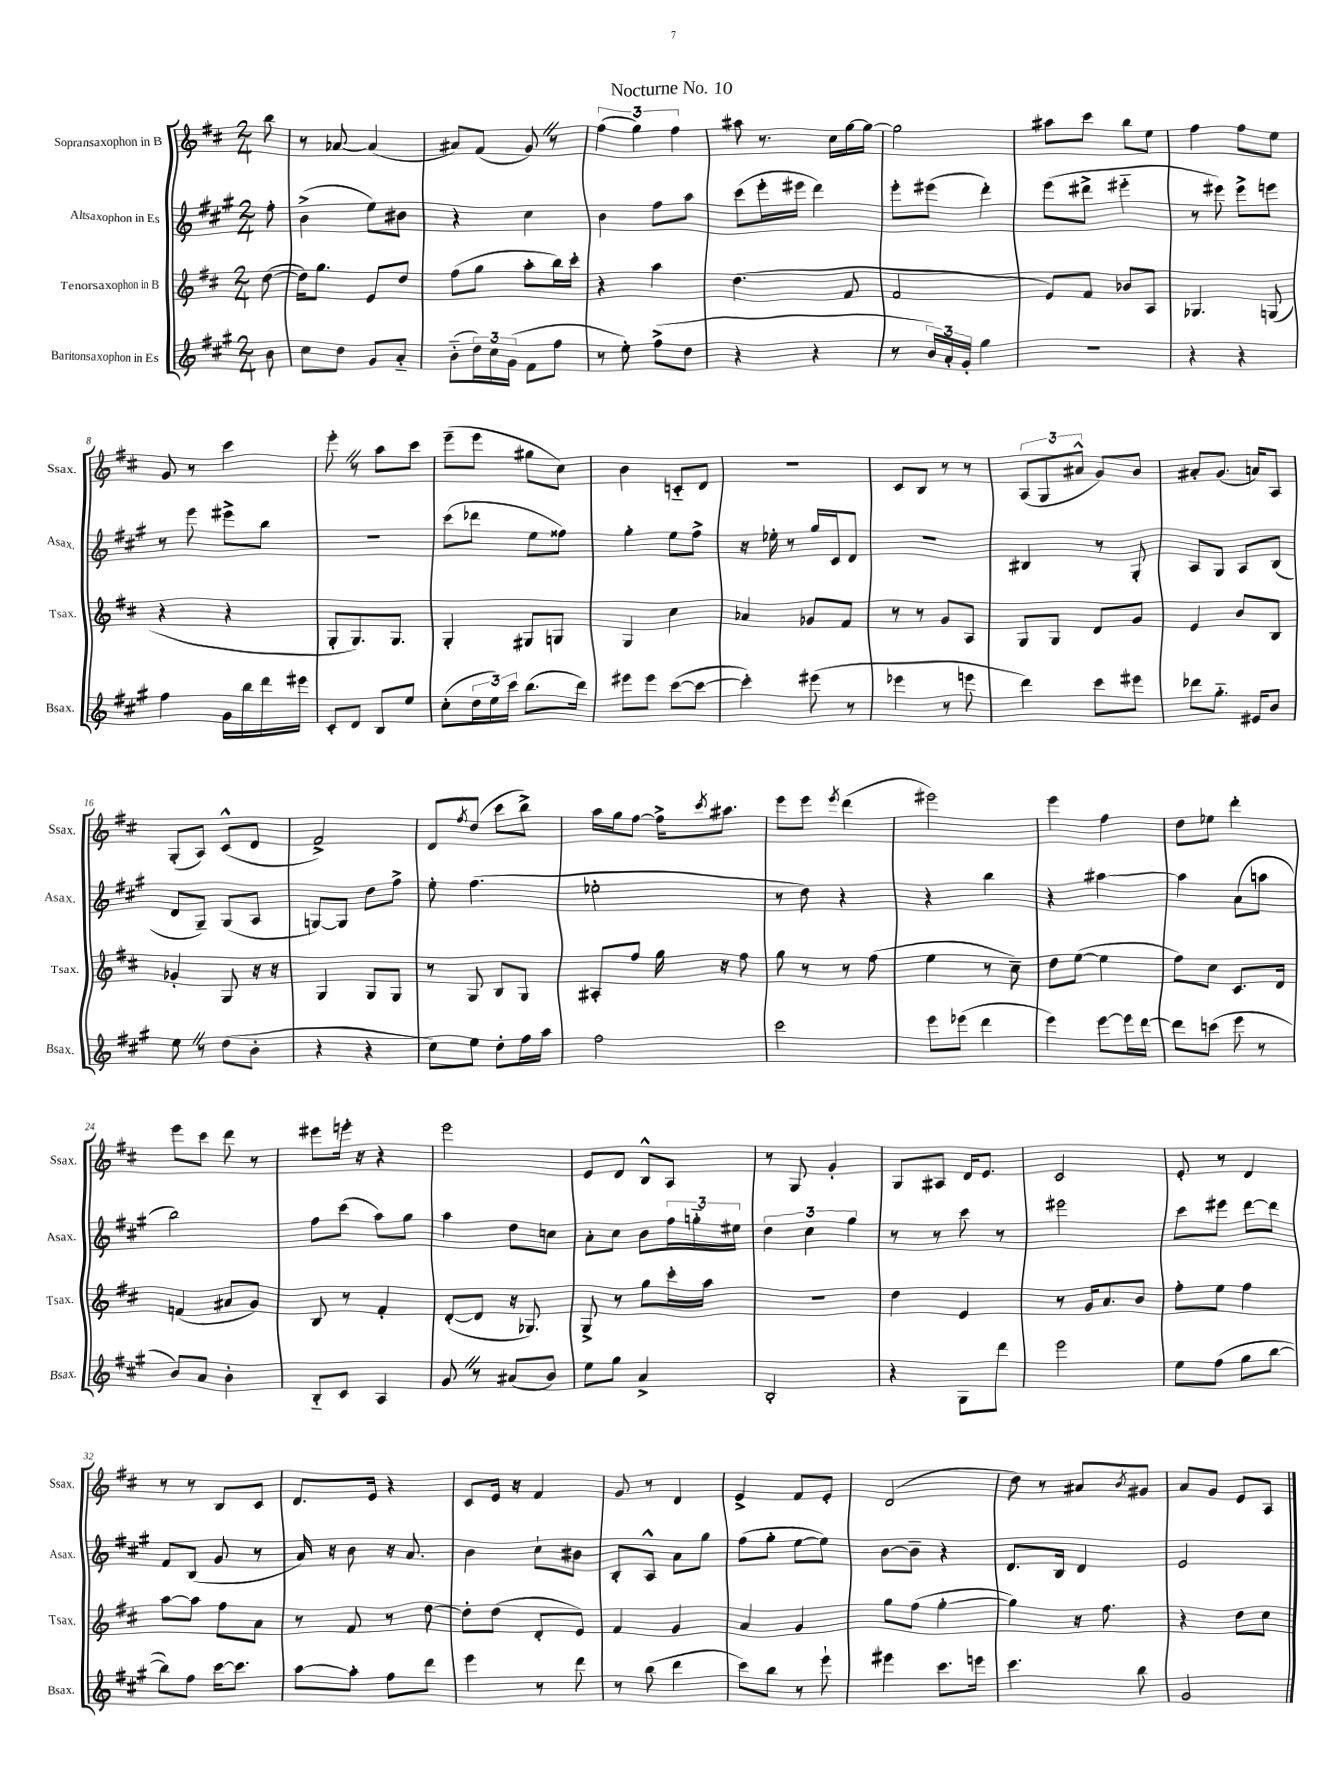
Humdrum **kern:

**kern	**kern	**kern	**kern
*staff4	*staff3	*staff2	*staff1
*clefG2	*clefG2	*clefG2	*clefG2
*k[f#c#g#]	*k[f#c#]	*k[f#c#g#]	*k[f#c#]
*M2/4	*M2/4	*M2/4	*M2/4
8b	([8dd	8ff#'	8bb
=	=	=	=
8cc#	16dd])	(4b^	8r
.	8.gg	.	.
8dd	.	.	[8a-
8g#	8e	8ee)	(4a-]
8a'~	8dd	8b#	.
=	=	=	=
(8b'~	(8ff#	4r	8a#)
24dd)	8gg	.	(8f#
24cc#	.	.	.
(24g#	.	.	.
8f#	8aa'	4cc#	8g)
8ff#	16bb)	.	8r
.	16ccc#'	.	.
=	=	=	=
8r	4r	4b	(6ff#
8ee')	.	.	.
.	.	.	6gg)
(8ff#^	4aa	8ff#	.
.	.	.	6ff#
8dd	.	8aa	.
=	=	=	=
4r	(4.dd	(8ccc#	8aa#
.	.	16eee'	8.r
.	.	16eee#	.
4r	.	4ddd)	.
.	.	.	16cc#
.	8f#	.	[16gg
.	.	.	16gg_
=	=	=	=
8r	2f#	8eee'	2gg]
24b)	.	(8eee#	.
24a'	.	.	.
24g#'	.	.	.
4gg#	.	4ddd')	.
=	=	=	=
2r	8e)	(8eee	8aa#
.	8f#	8ddd#^	8ccc#
.	8b-	4eee#'~	8bb
.	8A	.	8ee
=	=	=	=
4r	4.G-	8r	4ff#
.	.	8eee#)	.
4r	.	8eee#^	8ff#
.	(8G	8eee	8ee
=	=	=	=
4ff#	4r	8r	8g
.	.	8eee	8r
16g#	4r	8eee#^	4ccc#
16bb	.	.	.
16ddd	.	8bb	.
16eee#	.	.	.
=	=	=	=
8c#'	8G'	2r	8eee'
8d	8.G)	.	8r
8B	.	.	8aa
.	8.G	.	.
8ee	.	.	8ccc#
=	=	=	=
(8cc#'	4G'	(8ccc#	(8eee~
24dd	.	8ddd-	8eee
24ee)	.	.	.
24ccc#	.	.	.
(8.bb	8G#	8ee	8gg#
.	8G	8ff##)	8cc#)
16ddd)	.	.	.
=	=	=	=
8eee#	4G	4gg#'	4b
8eee#	.	.	.
([8ccc#	4cc#	8ee	8c'~
8ccc#_	.	8ff#^	8d
=	=	=	=
4ccc#'])	4a-	16r	2r
.	.	16ee-'	.
.	.	8r	.
(8eee#	8g-	16gg#	.
.	.	16c#	.
8r	8f#	8d	.
=	=	=	=
4eee-	8r	2r	8c#
.	8r	.	8B
8r	8g	.	8r
8eee	8A	.	8r
=	=	=	=
4ddd)	8G	4B#	(12A
.	.	.	12G
.	8G	.	.
.	.	.	12a#^^
8ccc#	8d	8r	8g)
8eee#	8g	8G#'	8b
=	=	=	=
8ddd-	4e	8A	8a#'
8.gg#'~	.	8G#	(8.g
.	8b	8A	.
16e#	.	.	16a)
8b	8B	(8B	8A
=	=	=	=
8ee	4g-'	8d	(8G'
8r	.	8G#~)	8A)
(8dd	8G	(8G#	(8c#^^
8b'	16r	8A	8d
.	16r	.	.
=	=	=	=
4r	4G	[8G)	2f#^)
.	.	8G]	.
4r	8G	8dd	.
.	8G	8ff#^	.
=	=	=	=
8cc#)	8r	8ee'	8d
.	.	.	8qff#
8ee	8G	(4.ff#	(8dd
8dd'	8B	.	8ccc#
16ff#	8G	.	8bb^)
16aa	.	.	.
=	=	=	=
2ff#	8A#'	2ee-'	16aa
.	.	.	16gg
.	8ff#	.	[8ff#
.	16gg	.	16ff#^]
.	.	.	8qccc#
.	16r	.	8.aa#
.	8ff#	.	.
=	=	=	=
2ccc#	8gg	8r	8eee
.	8r	8dd)	8eee
.	.	.	8qeee
.	8r	4r	(4ddd
.	(8ff#	.	.
=	=	=	=
8eee	4ee	4r	2eee#)
(8eee-	.	.	.
4ddd	8r	4bb	.
.	8cc#~)	.	.
=	=	=	=
4eee)	8dd	4r	4eee
.	([8ee	.	.
[8eee	4ee]	[4aa#	4ff#
16eee]	.	.	.
[16ddd	.	.	.
=	=	=	=
8ddd]	8ff#)	4aa#]	8dd
(8ccc	8cc#	.	8ee-
8eee	8.c#	(8a	4ddd'
8r	.	8aa	.
.	16d	.	.
=	=	=	=
8b)	(4f	2bb)	8eee
8a	.	.	8ccc#
4b'	8a#	.	8ddd
.	8g)	.	8r
=	=	=	=
8B'~	8B	8ff#	8eee#
8c#	8r	(8ccc#	16eee'
.	.	.	16r
4A	4f#'	8aa)	4r
.	.	8gg#	.
=	=	=	=
8g#	([8d'	4aa	2eee
8r	8d]	.	.
(8a#	16r	8dd	.
.	8.G-)	.	.
8b)	.	8cc	.
=	=	=	=
8ee	8G^	8a'	8e
8gg#	8r	8cc#	8d
4a^	8gg	8b	8B^^
.	16ccc#'	24ff#	8A
.	.	24gg'~	.
.	16aa	.	.
.	.	24ee#	.
=	=	=	=
2B'	2r	6dd	8r
.	.	.	8G
.	.	6cc#	.
.	.	.	4g'
.	.	6gg#	.
=	=	=	=
4r	4dd	8r	8G
.	.	8r	8A#
8G#	4e	8ccc#	16d
.	.	.	8.e
8ddd	.	8r	.
=	=	=	=
2eee	8r	2eee#	2c#
.	16g	.	.
.	8.a	.	.
.	8b	.	.
=	=	=	=
8ee	8ff#'	8ccc#	8e'
(8ff#	8ee	8eee#	8r
8gg#	4ff#	[8ddd	4d
[8bb	.	8ddd]	.
=	=	=	=
8bb])	[8aa	8f#	8r
8ff#	8aa]	(8B	8r
[16ccc#	8ff#	8g#	8B
8.ccc#]	.	.	.
.	8a	8r	8c#
=	=	=	=
[8aa	8r	16a)	8.d
.	.	16r	.
8aa']	8f#	8b	.
.	.	.	16e
8ff#	8r	16r	4r
.	.	8.a	.
8ddd	[8dd	.	.
=	=	=	=
4eee	8dd']	4b	8c#
.	(8dd	.	16e
.	.	.	16r
8r	8d'	8cc#`	4f#
8ddd	8e)	8b#	.
=	=	=	=
8r	4f#	8B'	8g
(8bb	.	8A^^	8r
4ddd	4g	8a	4d
.	.	8gg#	.
=	=	=	=
8ccc#)	4a	(8ff#	4e^
8bb	.	8gg#'	.
8r	4g	[8ee	8f#
8eee`	.	8ee])	8e'
=	=	=	=
4eee#	8gg	[8b	(2d
.	(8ff#	8b~]	.
8.ccc#	[4gg'	4r	.
16eee	.	.	.
=	=	=	=
4.ccc#	4gg])	8.d	8dd)
.	.	.	8r
.	.	16B	.
.	16r	4d	8a#
.	8.ff#	.	.
.	.	.	8qb
8bb	.	.	8g#
=	=	=	=
2g#	4r	2e	8a
.	.	.	8g
.	8dd	.	8e
.	8cc#	.	8A
==	==	==	==
*-	*-	*-	*-
